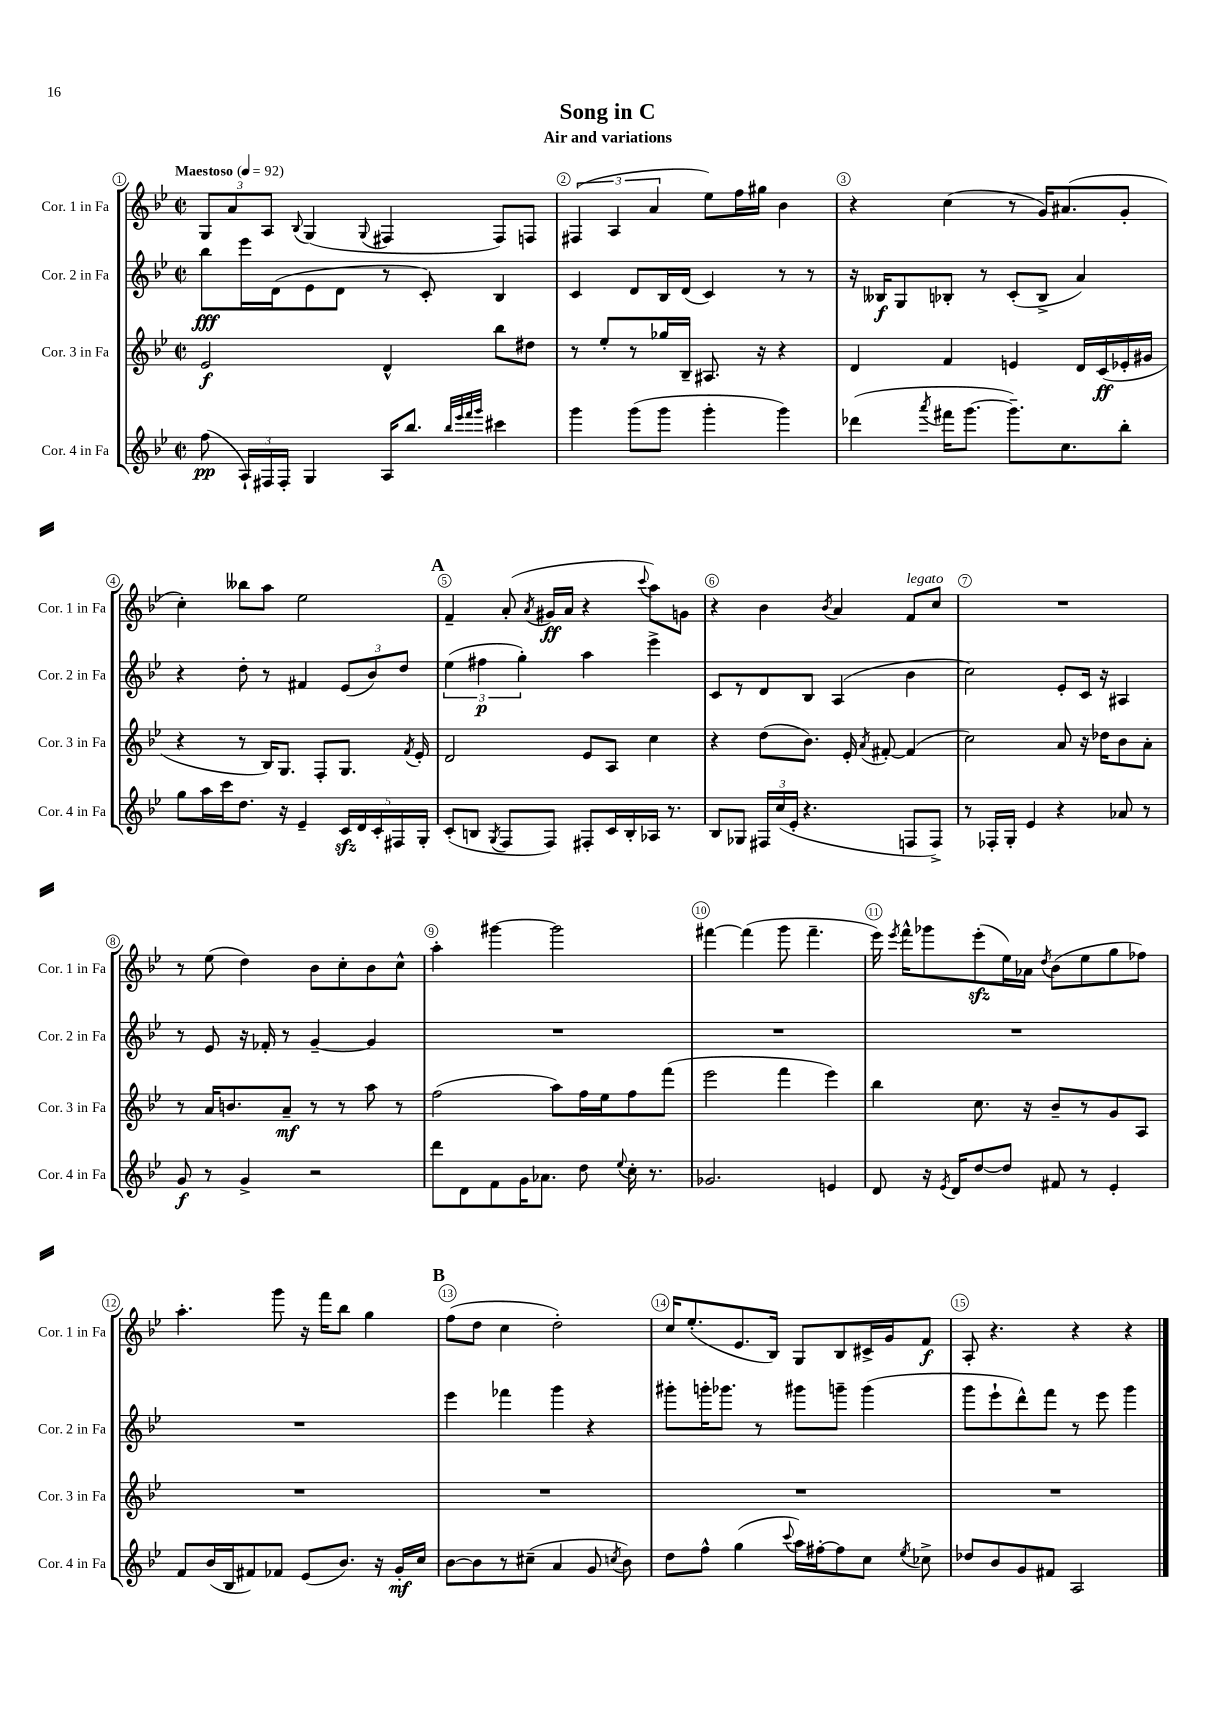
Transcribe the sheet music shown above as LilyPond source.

\header { title = "Song in C" subtitle = "Air and variations" }
<<
\new StaffGroup <<
\new Staff = "s0" \with { instrumentName = "Cor. 1 in Fa" shortInstrumentName = "Cor. 1 in Fa" } {
    \clef treble \key bes \major \defaultTimeSignature \time 2/2 \tempo "Maestoso" 4 = 92
    \autoBeamOff \tuplet 3/2 { g8[ a'8 a8] } \appoggiatura { bes8 } g4( \appoggiatura { g8 } fis4 fis8[) f8] |
    \tuplet 3/2 { fis4( a4 a'4 } ees''8[) f''16 gis''16] bes'4 |
    r4 c''4( r8 g'16[) ais'8.( g'8]-. |
    c''4-.) beses''8[ a''8] ees''2 |
    \mark \markup { \bold "A" } f'4-- a'8-.( \acciaccatura { a'8 } gis'16[\ff a'16] r4 \appoggiatura { c'''8 } a''8[) g'8] |
    r4 bes'4 \acciaccatura { bes'8 } a'4 f'8[^\markup { \italic "legato" } c''8] |
    R1 |
    r8 ees''8( d''4) bes'8[ c''8-. bes'8 c''8]-^ |
    a''4-. gis'''4~ gis'''2 |
    fis'''4~ fis'''4( g'''8 fis'''4.-- |
    ees'''16) \acciaccatura { ees'''8 } f'''16[-^ ges'''8 ees'''8-.\sfz( ees''16) aes'16] \acciaccatura { d''8 } bes'8[( ees''8 g''8 fes''8]) |
    a''4.-. g'''8 r16 f'''16[ bes''8] g''4 |
    \mark \markup { \bold "B" } f''8[( d''8] c''4 d''2-.) |
    c''16[ ees''8.-.( ees'8. bes16]) g8[ bes8 cis'16-> g'16 f'8]\f |
    a8-. r4. r4 r4 \bar "|." |
}
\new Staff = "s1" \with { instrumentName = "Cor. 2 in Fa" shortInstrumentName = "Cor. 2 in Fa" } {
    \clef treble \key bes \major \defaultTimeSignature \time 2/2
    \autoBeamOff bes''8[\fff ees'''16 d'16( ees'8 d'8] r8 c'8-.) bes4 |
    c'4 d'8[ bes16 d'16]( c'4) r8 r8 |
    r16 beses16[\f g8 bes8]-. r8 c'8[-.( bes8]-> a'4) |
    r4 d''8-. r8 fis'4 \tuplet 3/2 { ees'8[( bes'8) d''8] } |
    \mark \markup { \bold "A" } \tuplet 3/2 { ees''4( fis''4\p g''4-.) } a''4 ees'''4-> |
    c'8[ r8 d'8 bes8] a4( bes'4 |
    c''2) ees'8[-. c'16] r16 ais4 |
    r8 ees'8 r16 fes'16-. r8 g'4~-- g'4 |
    R1 |
    R1 |
    R1 |
    R1 |
    \mark \markup { \bold "B" } ees'''4 fes'''4 g'''4 r4 |
    gis'''8[-. g'''16-. ges'''8.] r8 gis'''8[ g'''8]-- g'''4( |
    g'''8[ ees'''8-! d'''8-^) f'''8] r8 ees'''8 g'''4 \bar "|." |
}
\new Staff = "s2" \with { instrumentName = "Cor. 3 in Fa" shortInstrumentName = "Cor. 3 in Fa" } {
    \clef treble \key bes \major \defaultTimeSignature \time 2/2
    \autoBeamOff ees'2\f d'4-^ bes''8[ dis''8] |
    r8 ees''8[-. r8 ges''16 bes16]-- ais8. r16 r4 |
    d'4 f'4 e'4 d'16[ c'16\ff( ees'16-. gis'16] |
    r4 r8 bes16[) g8.] f8[-. g8.] \acciaccatura { f'8 } ees'16-. |
    \mark \markup { \bold "A" } d'2 ees'8[ a8] c''4 |
    r4 d''8[( bes'8.]) ees'16-. \acciaccatura { a'8 } fis'8~-. fis'4( |
    c''2) a'8 r16 des''16[ bes'8 a'8]-. |
    r8 a'16[ b'8. a'8]--\mf r8 r8 a''8 r8 |
    f''2( a''8[) f''16 ees''16 f''8 f'''8]( |
    ees'''2 f'''4 ees'''4) |
    bes''4 c''8. r16 bes'8[-- r8 g'8 a8] |
    R1 |
    \mark \markup { \bold "B" } R1 |
    R1 |
    R1 \bar "|." |
}
\new Staff = "s3" \with { instrumentName = "Cor. 4 in Fa" shortInstrumentName = "Cor. 4 in Fa" } {
    \clef treble \key bes \major \defaultTimeSignature \time 2/2
    \autoBeamOff f''8\pp( \tuplet 3/2 { a16[-!) fis16 fis16]-. } g4 a16[ bes''8.] \grace { bes''32[ ees'''32 f'''32 g'''32] } cis'''4 |
    g'''4 g'''8[( g'''8] g'''4-. g'''4) |
    des'''4( \acciaccatura { a'''8 } fis'''16[ g'''8.]~ g'''8.[--) c''8. bes''8]-. |
    g''8[ a''16 c'''16 d''8.] r16 ees'4-- \tuplet 5/4 { c'16[\sfz d'16 c'16-. fis16 g16]-. } |
    \mark \markup { \bold "A" } c'8[-.( b8] \acciaccatura { g8 } f8[ f8]) fis8[-. c'16 b16-. aes16] r8. |
    bes8[ ges8] \tuplet 3/2 { fis16[ c''16( ees'16]-. } r4. f8[ f8]->) |
    r8 fes16[-. g16]-. ees'4 r4 aes'8 r8 |
    g'8\f r8 g'4-> r2 |
    d'''8[ d'8 f'8 g'16 aes'8.] d''8 \appoggiatura { ees''8 } c''16-. r8. |
    ges'2. e'4 |
    d'8 r16 \acciaccatura { ees'8 } d'16[ d''8~ d''8] fis'8 r8 ees'4-. |
    f'8[ bes'16( bes16 fis'8) fes'8] ees'8[( bes'8.]) r16 g'16[-.\mf c''16] |
    \mark \markup { \bold "B" } bes'8[~ bes'8 r8 cis''8]--( a'4 g'8 \acciaccatura { c''8 } bes'8) |
    d''8[ f''8]-^ g''4( \appoggiatura { c'''8 } a''16[) fis''16~-. fis''8 c''8] \acciaccatura { ees''8 } ces''8-> |
    des''8[ bes'8 g'8 fis'8] a2 \bar "|." |
}
>>
>>
\layout { \context { \Score \override BarNumber.break-visibility = ##(#f #t #t) barNumberVisibility = #all-bar-numbers-visible \override BarNumber.stencil = #(make-stencil-circler 0.1 0.3 ly:text-interface::print) } }
